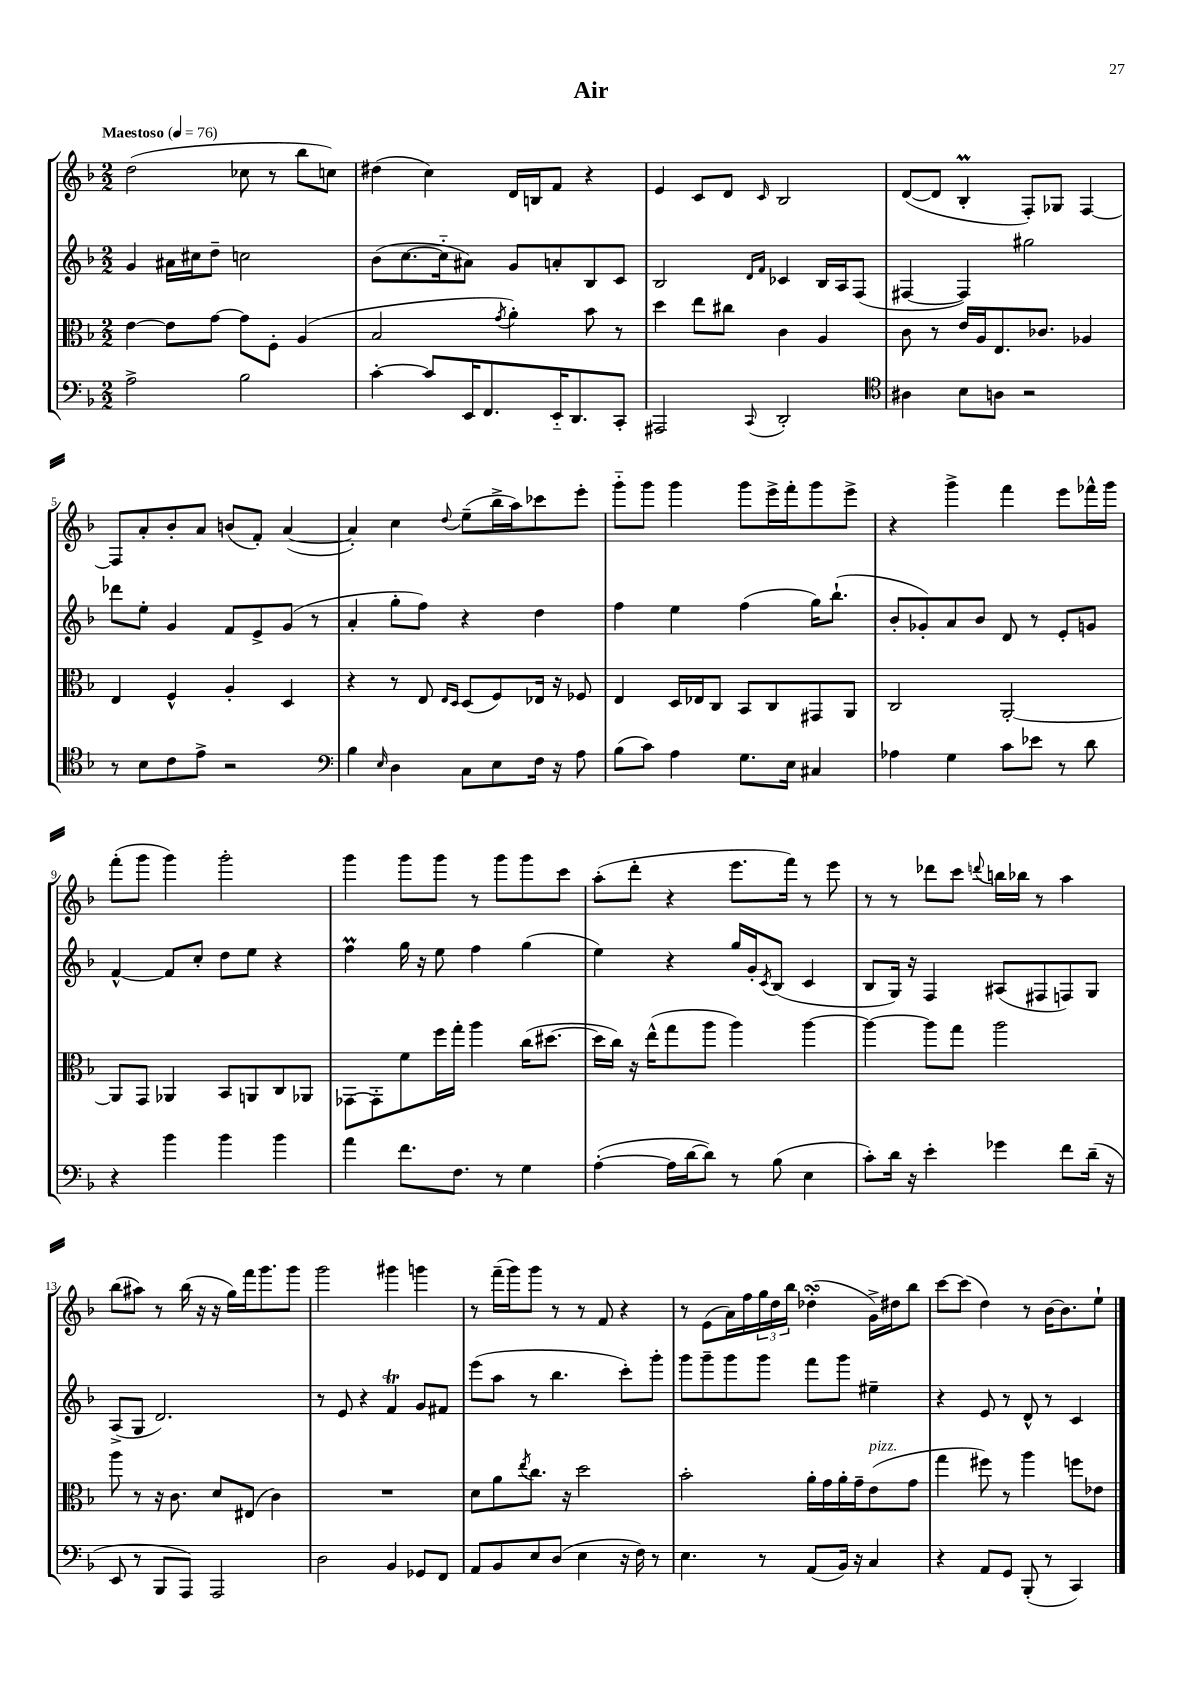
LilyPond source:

\header { title = "Air" }
<<
\new StaffGroup <<
\new Staff = "s0" {
    \clef treble \key f \major \numericTimeSignature \time 2/2 \tempo "Maestoso" 4 = 76
    d''2( ces''8 r8 bes''8 c''8) |
    dis''4( c''4) d'16 b16 f'8 r4 |
    e'4 c'8 d'8 \grace { c'16 } bes2 |
    d'8~( d'8 bes4-.\prall f8-.) ges8 f4~ |
    f8 a'8-. bes'8-. a'8 b'8( f'8-.) a'4~( |
    a'4-.) c''4 \appoggiatura { d''8 } e''8--( bes''16-> a''16) ces'''8 e'''8-. |
    g'''8-_ g'''8 g'''4 g'''8 e'''16-> f'''16-. g'''8 e'''8-> |
    r4 g'''4-> f'''4 e'''8 fes'''16-^ g'''16 |
    f'''8-.( g'''8 g'''4) g'''2-. |
    g'''4 g'''8 g'''8 r8 g'''8 g'''8 c'''8 |
    a''8-.( d'''8-. r4 e'''8. f'''16) r8 e'''8 |
    r8 r8 des'''8 c'''8 \appoggiatura { d'''8 } b''16 bes''16 r8 a''4 |
    bes''8( ais''8) r8 bes''16( r16 r16 g''16) f'''16 g'''8. g'''8 |
    g'''2 gis'''4 g'''4 |
    r8 f'''16--( g'''16) g'''8 r8 r8 f'8 r4 |
    r8 e'8( a'16) f''16 \tuplet 3/2 { g''16 d''16 bes''16 } des''4-.\turn( g'16->) dis''16 bes''8 |
    c'''8~ c'''8( d''4) r8 bes'16~ bes'8. e''8-! \bar "|." |
}
\new Staff = "s1" {
    \clef treble \key f \major \numericTimeSignature \time 2/2
    g'4 ais'16 cis''16 d''8-- c''2 |
    bes'8( c''8.~ c''16-_ ais'8) g'8 a'8-. bes8 c'8 |
    bes2 \grace { d'16 f'16 } ces'4 bes16 a16 f8( |
    fis4~ fis4) gis''2 |
    des'''8 e''8-. g'4 f'8 e'8-> g'8( r8 |
    a'4-. g''8-. f''8) r4 d''4 |
    f''4 e''4 f''4( g''16) bes''8.-!( |
    bes'8-. ges'8-.) a'8 bes'8 d'8 r8 e'8-. g'8 |
    f'4~-^ f'8 c''8-. d''8 e''8 r4 |
    f''4\prall g''16 r16 e''8 f''4 g''4( |
    e''4) r4 g''16 g'16-. \acciaccatura { c'8 } bes8( c'4 |
    bes8 g16) r16 f4 ais8( fis8 f8) g8 |
    a8->( g8 d'2.) |
    r8 e'8 r4 f'4\trill g'8 fis'8 |
    e'''8( a''8 r8 bes''4. c'''8-.) g'''8-. |
    g'''8 g'''8-- g'''8 g'''8 f'''8 g'''8 eis''4-- |
    r4 e'8 r8 d'8-^ r8 c'4 \bar "|." |
}
\new Staff = "s2" {
    \clef alto \key f \major \numericTimeSignature \time 2/2
    e'4~ e'8 g'8~ g'8 f8-. a4( |
    bes2 \acciaccatura { g'8 } a'4-.) bes'8 r8 |
    d''4 e''8 cis''8 c'4 a4 |
    c'8 r8 e'16 a16 e8. ces'8. aes4 |
    e4 f4-^ a4-. d4 |
    r4 r8 e8 \grace { e16 d16 } d8( f8) ees16 r16 fes8 |
    e4 d16 ees16 c8 bes,8 c8 gis,8 a,8 |
    c2 a,2~-. |
    a,8 g,8 aes,4 bes,8 a,8 c8 aes,8 |
    ges,8~ ges,8-. f'8 f''16 g''16-. a''4 c''16( dis''8.~ |
    dis''16 c''16) r16 e''16-^( g''8 a''8 a''4) a''4~ |
    a''4~ a''8 g''8 a''2 |
    a''8 r8 r16 c'8. d'8 eis8( c'4) |
    R1 |
    d'8 a'8 \acciaccatura { e''8 } c''8. r16 d''2 |
    bes'2-. a'16-. g'16 a'16-. g'16-- e'8^\markup { \italic "pizz." }( g'8 |
    g''4 fis''8) r8 a''4 f''8 ees'8 \bar "|." |
}
\new Staff = "s3" {
    \clef bass \key f \major \numericTimeSignature \time 2/2
    a2-> bes2 |
    c'4~-. c'8 e,16 f,8. e,16-_ d,8. c,8-. |
    ais,,2 \appoggiatura { c,8 } d,2-. |
    \clef tenor ais4 bes8 a8 r2 |
    r8 bes8 c'8 e'8-> r2 |
    \clef bass bes4 \grace { e16 } d4 c8 e8 f16 r16 a8 |
    bes8( c'8) a4 g8. e16 cis4 |
    aes4 g4 c'8 ees'8 r8 d'8 |
    r4 bes'4 bes'4 bes'4 |
    a'4 f'8. f8. r8 g4 |
    a4~-.( a16 d'16~ d'8) r8 bes8( e4 |
    c'8-.) d'16 r16 e'4-. ges'4 f'8 d'16--( r16 |
    e,8 r8 bes,,8 a,,8) a,,2 |
    d2 bes,4 ges,8 f,8 |
    a,8 bes,8 e8 d8( e4 r16 f16) r8 |
    e4. r8 a,8( bes,16) r16 c4 |
    r4 a,8 g,8 bes,,8-.( r8 c,4) \bar "|." |
}
>>
>>
